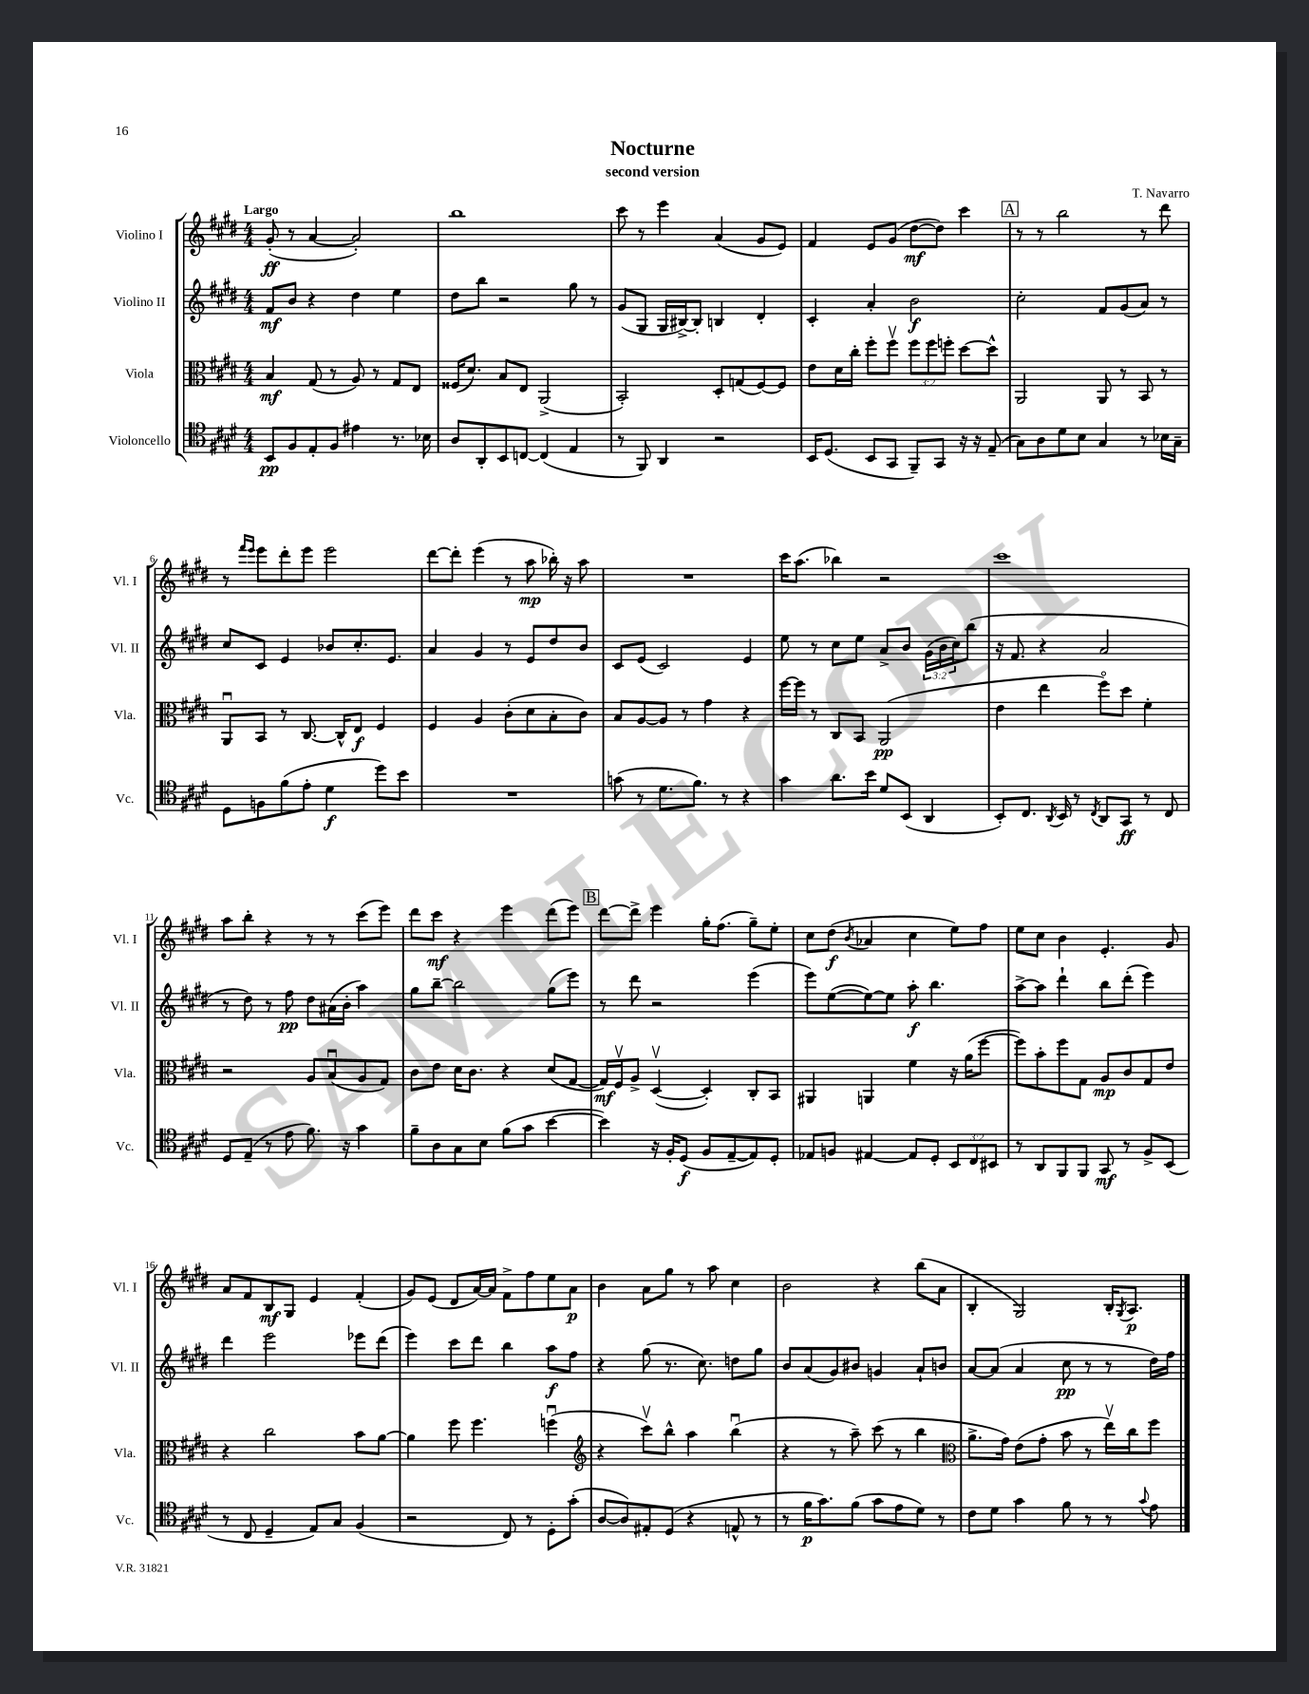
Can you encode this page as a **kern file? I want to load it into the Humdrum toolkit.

**kern	**kern	**kern	**kern
*staff4	*staff3	*staff2	*staff1
*clefC4	*clefC3	*clefG2	*clefG2
*k[f#c#g#d#]	*k[f#c#g#d#]	*k[f#c#g#d#]	*k[f#c#g#d#]
*M4/4	*M4/4	*M4/4	*M4/4
8BB	4B	8f#	(8g#'
8F#	.	8b	8r
8E'	(8G#	4r	[4a
8F#	8r	.	.
4e#	8A)	4dd#	2a'])
.	8r	.	.
8.r	8G#	4ee	.
.	8E	.	.
16B-	.	.	.
=	=	=	=
8A	(16F##	8dd#	1bb
.	8.d#)	.	.
8AA'	.	8bb	.
8BB	8B	2r	.
[8C	8E	.	.
(4C]	(2AA^	.	.
4E	.	8gg#	.
.	.	8r	.
=	=	=	=
8r	2BB')	(8g#	8ccc#
8FF#)	.	8G#	8r
4AA	.	16G#	4eee
.	.	[16B#^)	.
.	.	8B#']	.
2r	8D#'	4B	(4a
.	(8G	.	.
.	[8F#)	4d#'	8g#
.	8F#]	.	8e)
=	=	=	=
16BB	8e	4c#'	4f#
(8.D#	.	.	.
.	16d#	.	.
.	16cc#'	.	.
8BB	8ff#'	4a'	8e
8GG#	8ff#v	.	(8g#
8FF#~)	12ff#	2b	[8dd#
.	12ff#	.	.
8GG#	.	.	8dd#])
.	12ff'	.	.
16r	[8dd#	.	4ccc#
16r	.	.	.
(8E~	8dd#^^]	.	.
=	=	=	=
8G#)	2AA	2cc#'	8r
8A	.	.	8r
8d#	.	.	2bb
8B	.	.	.
4G#	8AA	8f#	.
.	8r	(8g#	.
8r	8BB	8a)	8r
16B-	8r	8r	8ddd#
16G#~	.	.	.
=	=	=	=
8D#	8AAu	8cc#	8r
.	.	.	16qqfff#
.	.	.	16qqeee
8F	8BB	8c#	8eee
(8f#	8r	4e	8ddd#'
8e'	[8.C#	.	8eee
4d#	.	8b-	2eee
.	16C#^^]	.	.
.	8E	8.cc#'	.
8dd#)	4F#	.	.
.	.	8.e	.
8b	.	.	.
=	=	=	=
1r	4F#	4a	[8ddd#
.	.	.	8ddd#']
.	4A	4g#	(4eee
.	(8c#'	8r	8r
.	8d#	8e	8aa
.	8B'	8dd#	16bb-')
.	.	.	16r
.	8c#)	8b	8aa
=	=	=	=
(8g	8B	8c#	1r
8r	[8A	(8e	.
8.d#	8A]	2c#)	.
.	8r	.	.
8.f#)	.	.	.
.	4g#	.	.
8r	.	.	.
4r	4r	4e	.
=	=	=	=
4g#	[16ff#	8ee	16ccc#
.	16ff#]	.	(8.aa
.	8r	8r	.
8.a	8C#	8cc#	4bb-)
.	8BB	8ee	.
16b	.	.	.
8d#	(2AA	8a^	2r
(8BB	.	8b	.
4AA	.	(24g#	.
.	.	24b	.
.	.	24cc#)	.
.	.	(8bb	.
=	=	=	=
8BB')	4e	16r	1ccc#
.	.	8.f#	.
8.C#	.	.	.
.	4ee	4r	.
8qAA	.	.	.
16BB	.	.	.
8r	.	.	.
8qC#	.	.	.
8AA	8ff#o)	2a	.
8GG#	8dd#	.	.
8r	4f#'	.	.
8C#	.	.	.
=	=	=	=
8D#	2r	8r	8aa
(8E~	.	8dd#)	8bb'
8r	.	8r	4r
8e	.	8ff#	.
8.f#)	8A	8dd#	8r
.	(8Bu	(16a#	8r
16r	.	16b'	.
4g#	8A	4aa)	(8ccc#
.	8G#)	.	8eee)
=	=	=	=
8f#~	8c#	8gg#	8ddd#
8A	8e	[8bb~	8ccc#
8G#	16d#	2bb]	4r
.	8.c#	.	.
8B	.	.	.
(8f#	4r	.	4eee
8g#	.	.	.
[4b	(8d#	(8gg#	(8ddd#
.	[8G#	8eee)	8eee)
=	=	=	=
4b])	16G#])	8r	[8ddd#
.	16F#v	.	.
.	8A^	8ddd#	8ddd#^]
16r	([4D#v	2r	4eee
16F#'	.	.	.
(8D#	.	.	.
8F#	4D#'])	.	16gg#'
.	.	.	(8.ff#
[8E~	.	.	.
8E])	8C#'	(4eee	8gg#~)
8D#'	8BB	.	8ee'
=	=	=	=
8E-	4AA#	8eee)	8cc#
8F	.	([8ee	(8dd#
.	.	.	8qb
[4E#	4AA	8ee_)	4a-
.	.	8ee]	.
8E#]	4f#	8aa'	4cc#
8D#'	.	4.bb	.
12BB	16r	.	8ee)
.	(16a	.	.
12C#	.	.	.
.	[8ff#	.	8ff#
12BB#	.	.	.
=	=	=	=
8r	8ff#])	[8aa^	8ee
8AA	8b'	8aa]	8cc#
8FF#	8ff#	4ddd#`	4b
8FF#	8G#	.	.
8GG#	8A	8bb	4.e'
8r	8c#	(8ddd#'	.
8F#^	8G#	4eee)	.
(8BB	8e	.	8g#
=	=	=	=
8r	4r	4ddd#	8a
8C#	.	.	8f#
4D#~	2cc#	2eee	8B
.	.	.	8G#
8E)	.	.	4e
8G#	.	.	.
(4F#	8b	8eee-	(4f#'
.	[8a	(8ddd#	.
=	=	=	=
2r	4a]	4eee)	8g#)
.	.	.	(8e
.	8ff#	8ccc#	8d#
.	4.ff#	8ddd#	[16a)
.	.	.	16a]
8C#)	.	4bb	8f#^
8r	.	.	8ff#
8D#'	(4ffu	8aa	8ee
(8g#'	.	8ff#	8a
=	=	=	=
*	*clefG2	*	*
[8A	4r	4r	4b
8A])	.	.	.
8E#'	8ccc#v)	(8gg#	8a
(8D#	8bb^^	8.r	8gg#
4r	4aa	.	8r
.	.	8.cc#)	.
.	.	.	8aa
8E^^	(4bbu	8dd	4cc#
8r	.	8gg#	.
=	=	=	=
8r	4r	8b	2b
16f#	.	(8a	.
8.g#)	.	.	.
.	8r	8g#)	.
(8f#	8aa~)	8b#	.
8g#	(8ccc#	4g	4r
8e	8r	.	.
8d#)	4bb	8a`	(8bb
8r	.	8b	8a
=	=	=	=
*	*clefC3	*	*
8c#	8.a^	[8a	4B'
8d#	.	(8a]	.
.	16g#)	.	.
4g#	(8e	4a	2G#)
.	8g#'	.	.
8f#	8b	8cc#	.
8r	8r	8r	.
8r	16eev)	8r	16B'
.	.	.	8qG#
.	16cc#	.	8.A
8qqg#	.	.	.
8e	8ff#	16dd#)	.
.	.	16ff#	.
==	==	==	==
*-	*-	*-	*-
